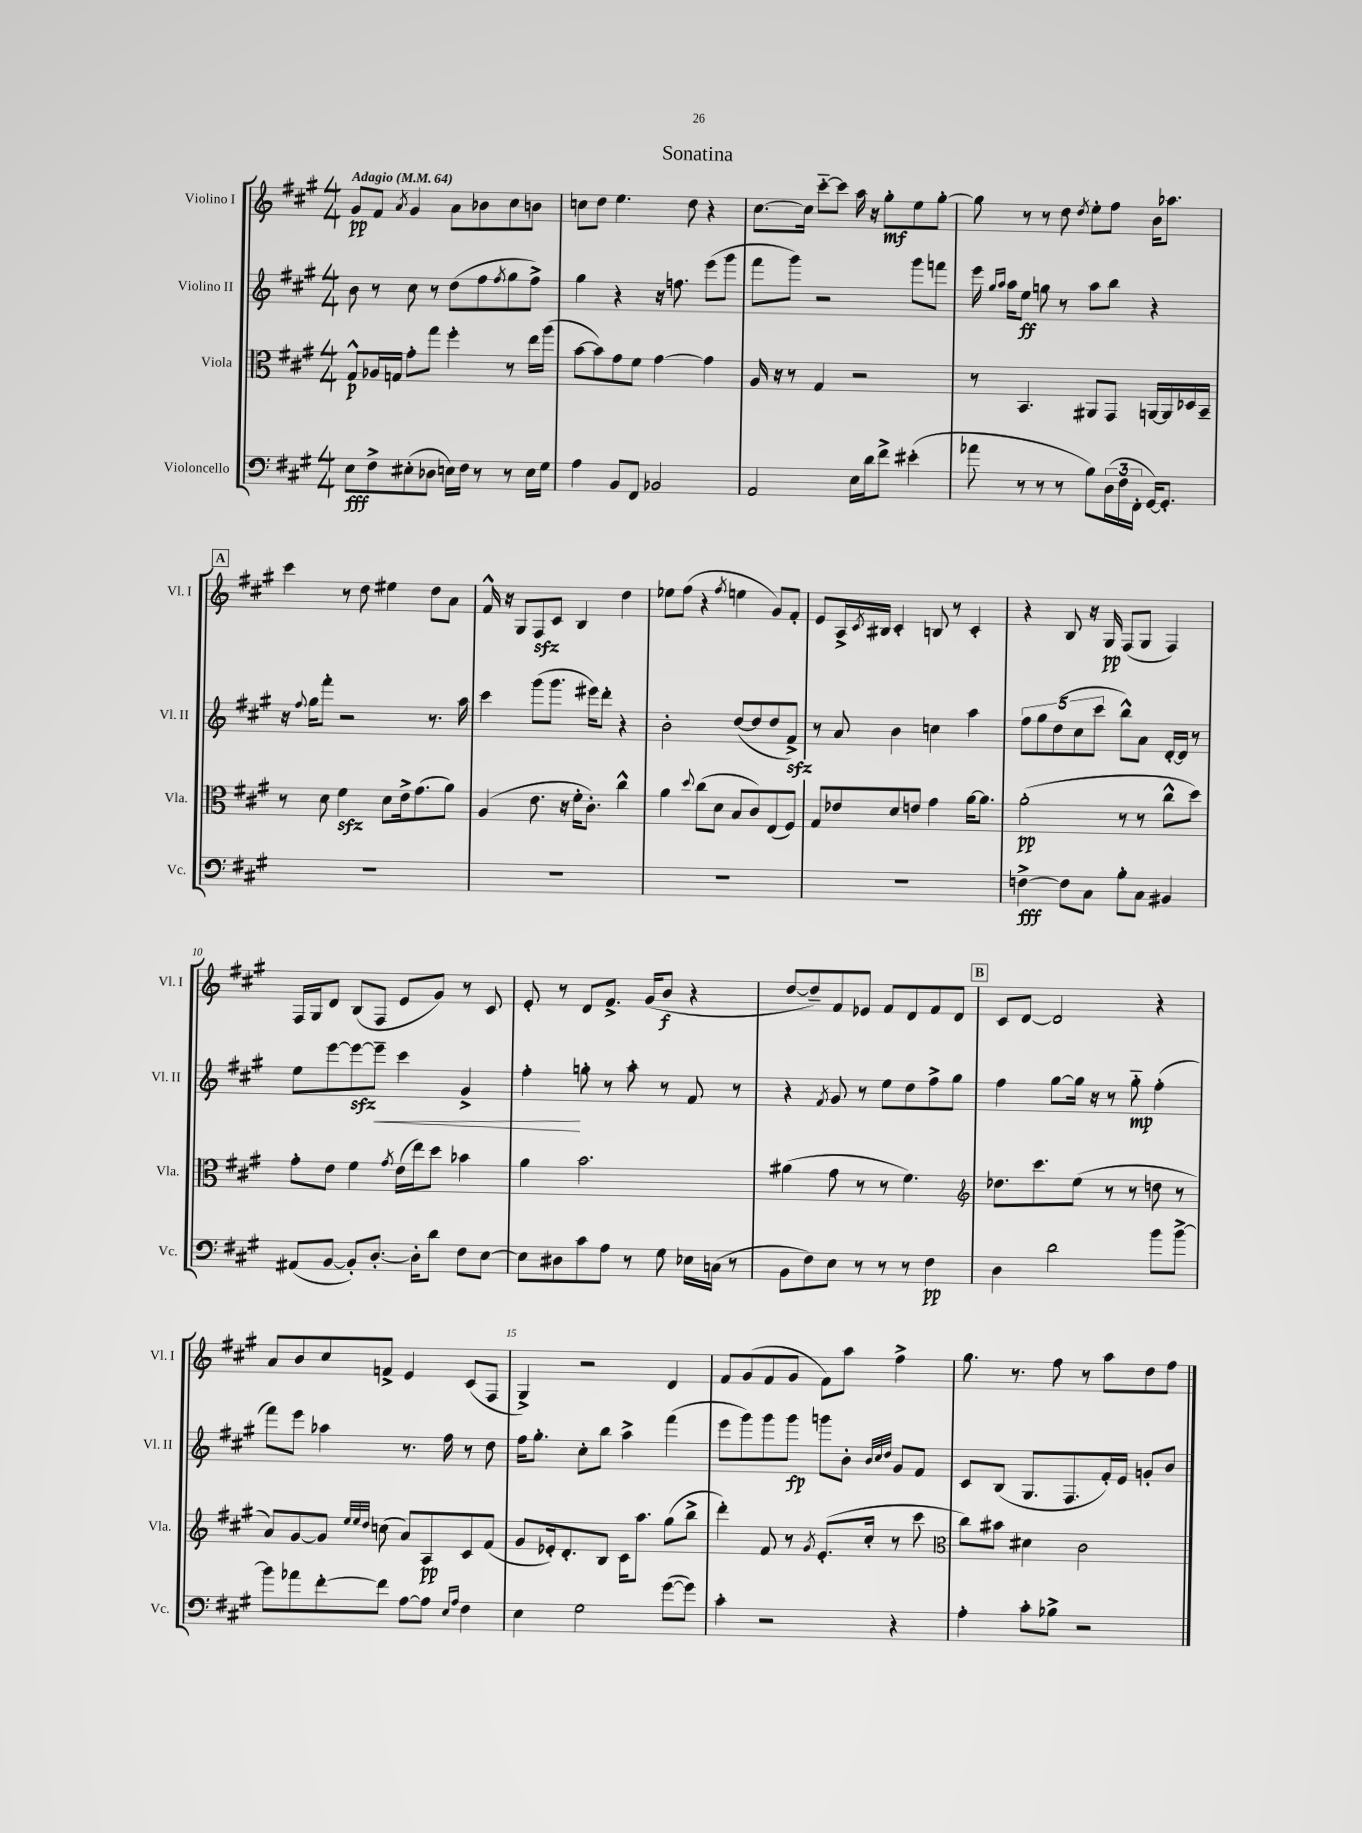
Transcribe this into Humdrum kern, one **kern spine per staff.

**kern	**dynam	**kern	**dynam	**kern	**dynam	**kern	**dynam
*part4	*part4	*part3	*part3	*part2	*part2	*part1	*part1
*staff4	*staff4	*staff3	*staff3	*staff2	*staff2	*staff1	*staff1
*I"Violoncello	*	*I"Viola	*	*I"Violino II	*	*I"Violino I	*
*I'Vc.	*	*I'Vla.	*	*I'Vl. II	*	*I'Vl. I	*
*clefF4	*	*clefC3	*	*clefG2	*	*clefG2	*
*k[f#c#g#]	*	*k[f#c#g#]	*	*k[f#c#g#]	*	*k[f#c#g#]	*
*M4/4	*	*M4/4	*	*M4/4	*	*M4/4	*
*MM64	*	*MM64	*	*MM64	*	*MM64	*
=1	=1	=1	=1	=1	=1	=1	=1
!	!	!	!	!	!	!LO:TX:a:B:t=Adagio	!
8E\L	fff	8G#^^/L	p	8b\	.	8g#/L	pp
8F#^\	.	16A-X/L	.	8r	.	8f#/J	.
.	.	16Gn/JJ	.	.	.	.	.
.	.	.	.	.	.	8qa/	.
(8E#X'\	.	8g#'\L	.	8cc#\	.	4g#/	.
8D-X\J	.	8gg#\J	.	8r	.	.	.
16En\LL)	.	4ff#'\	.	(8dd\L	.	8a\L	.
16F#\JJ	.	.	.	.	.	.	.
8r	.	.	.	8ff#\	.	8b-X\	.
.	.	.	.	8qff#/	.	.	.
8r	.	8r	.	8gg#\	.	8cc#\	.
16E\LL	.	16ee\LL	.	8ff#^\J)	.	8bn\J	.
16G#\JJ	.	(16aa\JJ	.	.	.	.	.
=2	=2	=2	=2	=2	=2	=2	=2
4A\	.	[8b\L	.	4gg#\	.	8ccn\L	.
.	.	8b\])	.	.	.	8dd\J	.
8BB/L	.	8g#\	.	4r	.	4.ee\	.
8FF#/J	.	8f#\J	.	.	.	.	.
2BB-X/	.	[4g#\	.	16r	.	.	.
.	.	.	.	8.ffn\	.	.	.
.	.	.	.	.	.	8dd\	.
.	.	4g#\]	.	(8eee\L	.	4r	.
.	.	.	.	8ggg#\J	.	.	.
=3	=3	=3	=3	=3	=3	=3	=3
2AA/	.	16A/	.	8fff#\L	.	[8.cc#\L	.
.	.	16r	.	.	.	.	.
.	.	8r	.	8ggg#\J)	.	.	.
.	.	.	.	.	.	16cc#\Jk]	.
.	.	4G#/	.	2r	.	[8ccc#\L	.
.	.	.	.	.	.	8ccc#\J]	.
16E\LL	.	2r	.	.	.	16aa\	.
16d\J	.	.	.	.	.	16r	.
8f#^\J	.	.	.	.	.	8gg#'\L	mf
(4e#X'\	.	.	.	8ggg#\L	.	8ee\	.
.	.	.	.	8fffn\J	.	[8gg#'\J	.
=4	=4	=4	=4	=4	=4	=4	=4
8a-X\	.	8r	.	16eee\	.	8gg#\]	.
.	.	.	.	16qqgg#/LL	.	.	.
.	.	.	.	16qqaa/JJ	.	.	.
.	.	.	.	16aa\KL	.	.	.
8r	.	4.BB/	.	8ee\J	ff	8r	.
8r	.	.	.	8ggn\	.	8r	.
8r	.	.	.	8r	.	8dd\	.
.	.	.	.	.	.	8qdd/	.
8B\L)	.	8AA#X/L	.	8aa\L	.	8ee'\L	.
(24D\L	.	8GG#/J	.	8bb\J	.	8ff#\J	.
24F#\	.	.	.	.	.	.	.
24FF#'\JJ	.	.	.	.	.	.	.
[16GG#/KL)	.	[16AAn/LL	.	4r	.	16b\KL	.
8.GG#'/J]	.	16AA/]	.	.	.	8.aa-X\J	.
.	.	16D-X/	.	.	.	.	.
.	.	16BB~/JJ	.	.	.	.	.
!!LO:LB:g=z
!!LO:REH:place=s1:t=A
=5	=5	=5	=5	=5	=5	=5	=5
1r	.	8r	.	16r	.	4ccc#\	.
.	.	.	.	8qqff#/	.	.	.
.	.	.	.	16gg#\KL	.	.	.
.	.	8d\	.	8fff#'\J	.	.	.
.	.	4f#zz\	.	2r	.	8r	.
.	.	.	.	.	.	8dd\	.
.	.	8d\L	.	.	.	4ee#X\	.
.	.	16e^\k	.	.	.	.	.
.	.	(8.g#\	.	.	.	.	.
.	.	.	.	8.r	.	8dd\L	.
.	.	8a\J)	.	.	.	8a\J	.
.	.	.	.	16aa\	.	.	.
=6	=6	=6	=6	=6	=6	=6	=6
1r	.	(4A/	.	4ccc#\	.	16f#^^/	.
.	.	.	.	.	.	16r	.
.	.	.	.	.	.	8G#/L	.
.	.	8.e\	.	(8ggg#\L	.	8F#zz/	.
.	.	.	.	8.ggg#\J	.	8c#/J	.
.	.	16r	.	.	.	.	.
.	.	16f#'\KL	.	.	.	4B/	.
.	.	8.c#'\J)	.	16eee#X\KL)	.	.	.
.	.	.	.	8ddd'\J	.	.	.
.	.	4cc#^^\	.	4r	.	4dd\	.
=7	=7	=7	=7	=7	=7	=7	=7
1r	.	4a\	.	2b'\	.	8ee-X\L	.
.	.	.	.	.	.	(8ff#\J	.
.	.	8qqdd/	.	.	.	.	.
.	.	(8cc#\L	.	.	.	4r	.
.	.	8d\J	.	.	.	.	.
.	.	.	.	.	.	8qff#/	.
.	.	8B/L	.	([8dd/L	.	4een\	.
.	.	8c#/)	.	8dd/]	.	.	.
.	.	(8E/	.	8dd/	.	8g#/L)	.
.	.	8F#/J)	.	8f#zz^/J)	.	8f#'/J	.
=8	=8	=8	=8	=8	=8	=8	=8
1r	.	8G#/L	.	8r	.	8e/L	.
.	.	8e-X/	.	8a/	.	16A^/L	.
.	.	.	.	.	.	8qc#/	.
.	.	.	.	.	.	16B#X/JJ	.
.	.	8d/	.	4b\	.	4c#'/	.
.	.	8en/J	.	.	.	.	.
.	.	4g#\	.	4ccn\	.	8Bn/	.
.	.	.	.	.	.	8r	.
.	.	[16a\KL	.	4aa\	.	4c#'/	.
.	.	8.a\J]	.	.	.	.	.
=9	=9	=9	=9	=9	=9	=9	=9
[4Fn^\	fff	(2a'\	pp	10ff#\L	.	4r	.
.	.	.	.	10gg#\	.	.	.
.	.	.	.	(10dd\	.	.	.
8F\L]	.	.	.	.	.	8B/	.
.	.	.	.	10cc#\	.	.	.
8C#\J	.	.	.	.	.	16r	.
.	.	.	.	10ccc#\J	.	.	.
.	.	.	.	.	.	16G#/	pp
8B'\L	.	8r	.	8bb^^\L)	.	(8F#/L	.
8C#\J	.	8r	.	8a\J	.	8G#/J	.
4BB#X/	.	8cc#^^\L	.	[16d'/LL	.	4F#/)	.
.	.	.	.	16d/JJ]	.	.	.
.	.	8dd\J)	.	8r	.	.	.
!!LO:LB:g=z
=10	=10	=10	=10	=10	=10	=10	=10
(8AA#X/L	.	8g#'\L	.	8ee\L	.	16F#/LL	.
.	.	.	.	.	.	16G#/J	.
[8BB/J	.	8e\J	.	[8eee\	.	8d/J	.
8BB'/L])	.	4f#\	.	8eeezz\_	.	(8B/L	.
!	!	!	!	!	!LO:HP:b	!	!
[8.D'/J	.	.	.	8eee~\J]	<	8F#/J	.
.	.	8qg#/	.	.	.	.	.
.	.	(16e\LL	.	4ccc#\	.	8e/L	.
16D'\KL]	.	16ee\J)	.	.	.	.	.
8d\J	.	8dd\J	.	.	.	8g#/J)	.
8F#\L	.	4b-X\	.	4g#^/	.	8r	.
[8E\J	.	.	.	.	.	8c#/	.
=11	=11	=11	=11	=11	=11	=11	=11
8E\L]	.	4a\	.	4ff#'\	.	8e'/	.
8D#X\	.	.	.	.	.	8r	.
8c#\	.	2.b\	.	8ggn'\	[	8d/L	.
8A\J	.	.	.	8r	.	8.f#^/J	.
8r	.	.	.	8aa'\	.	.	.
.	.	.	.	.	.	(16g#/KL	.
8G#\	.	.	.	8r	.	8b/J	f
16E-X\LL	.	.	.	8f#/	.	4r	.
(16Cn\JJ	.	.	.	.	.	.	.
8r	.	.	.	8r	.	.	.
=12	=12	=12	=12	=12	=12	=12	=12
8BB\L	.	(4a#X\	.	4r	.	[8dd/L	.
8F#\)	.	.	.	.	.	8dd~/])	.
.	.	.	.	8qf#/	.	.	.
8E\J	.	8g#\	.	8g#/	.	8f#/	.
8r	.	8r	.	8r	.	8e-X/J	.
8r	.	8r	.	8ee\L	.	8f#/L	.
8r	.	4.f#\)	.	8dd\	.	8d/	.
4F#\	pp	.	.	8ff#^\	.	8f#/	.
.	.	.	.	8gg#\J	.	8d/J	.
!!LO:REH:place=s1:t=B
=13	=13	=13	=13	=13	=13	=13	=13
*	*	*clefG2	*	*	*	*	*
4D\	.	8.dd-X\L	.	4ff#\	.	8c#/L	.
.	.	.	.	.	.	[8d/J	.
.	.	8.ccc#\	.	.	.	.	.
2d\	.	.	.	[8gg#\L	.	2d/]	.
.	.	(8ee\J	.	16gg#\Jk]	.	.	.
.	.	.	.	16r	.	.	.
.	.	8r	.	8r	.	.	.
.	.	8r	.	8gg#\	mp	.	.
8b\L	.	8ddn\	.	(4ff#'\	.	4r	.
[8b^\J	.	8r	.	.	.	.	.
!!LO:LB:g=z
=14	=14	=14	=14	=14	=14	=14	=14
8b\L]	.	8a/L)	.	8fff#\L)	.	8a/L	.
8a-X\	.	[8g#/	.	8eee\J	.	8b/	.
[8f#'\	.	8g#/J]	.	4aa-X\	.	8cc#/	.
.	.	32qqee/LLL	.	.	.	.	.
.	.	32qqee/	.	.	.	.	.
.	.	32qqdd/JJJ	.	.	.	.	.
8f#\J]	.	(8ccn\	.	.	.	8fn^/J	.
[8A\L	.	8a/L)	.	8.r	.	4e/	.
8A\J]	.	8A/	pp	.	.	.	.
.	.	.	.	16ff#\	.	.	.
16qqE/LL	.	.	.	.	.	.	.
16qqA/JJ	.	.	.	.	.	.	.
4F#\	.	8c#/	.	8r	.	(8c#/L	.
.	.	(8f#/J	.	8dd\	.	8F#/J	.
=15	=15	=15	=15	=15	=15	=15	=15
4E\	.	8g#/L	.	16ff#\KL	.	4G#^/)	.
.	.	.	.	8.gg#'\J	.	.	.
.	.	16e-X'/k)	.	.	.	.	.
.	.	8.d'/	.	.	.	.	.
2G#\	.	.	.	8cc#'\L	.	2r	.
.	.	8B/J	.	8bb\J	.	.	.
.	.	16c#\KL	.	4aa^\	.	.	.
.	.	8.aa\J	.	.	.	.	.
([8g#\L	.	(8gg#\L	.	(4fff#\	.	4d/	.
8g#\J])	.	8bb^\J	.	.	.	.	.
=16	=16	=16	=16	=16	=16	=16	=16
4c#'\	.	4ddd'\)	.	8eee\L	.	8f#/L	.
.	.	.	.	8ggg#\)	.	(8g#/	.
2r	.	8f#/	.	8ggg#\	.	8f#/	.
.	.	8r	.	8ggg#\J	fp	8g#/J	.
.	.	8qg#/	.	.	.	.	.
.	.	(8.e'/L	.	8gggn\L	.	8f#\L)	.
.	.	.	.	8b'\J	.	8aa\J	.
.	.	16cc#'/Jk	.	.	.	.	.
.	.	.	.	32qqb/LLL	.	.	.
.	.	.	.	32qqcc#/	.	.	.
.	.	.	.	32qqdd/JJJ	.	.	.
4r	.	8r	.	8g#/L	.	4ff#^\	.
.	.	8ccc#\	.	8f#/J	.	.	.
=17	=17	=17	=17	=17	=17	=17	=17
*	*	*clefC3	*	*	*	*	*
4A'\	.	8cc#\L)	.	8c#/L	.	8.gg#\	.
.	.	8b#X\J	.	(8B/J	.	.	.
.	.	.	.	.	.	8.r	.
8c#'\L	.	4d#X\	.	8.G#/L	.	.	.
8B-X^\J	.	.	.	.	.	8ff#\	.
.	.	.	.	8.F#/	.	.	.
2r	.	2c#\	.	.	.	8r	.
.	.	.	.	16f#'/L)	.	8aa\L	.
.	.	.	.	16e/JJ	.	.	.
.	.	.	.	8gn'/L	.	8dd\	.
.	.	.	.	8b/J	.	8ff#\J	.
==	==	==	==	==	==	==	==
*-	*-	*-	*-	*-	*-	*-	*-
